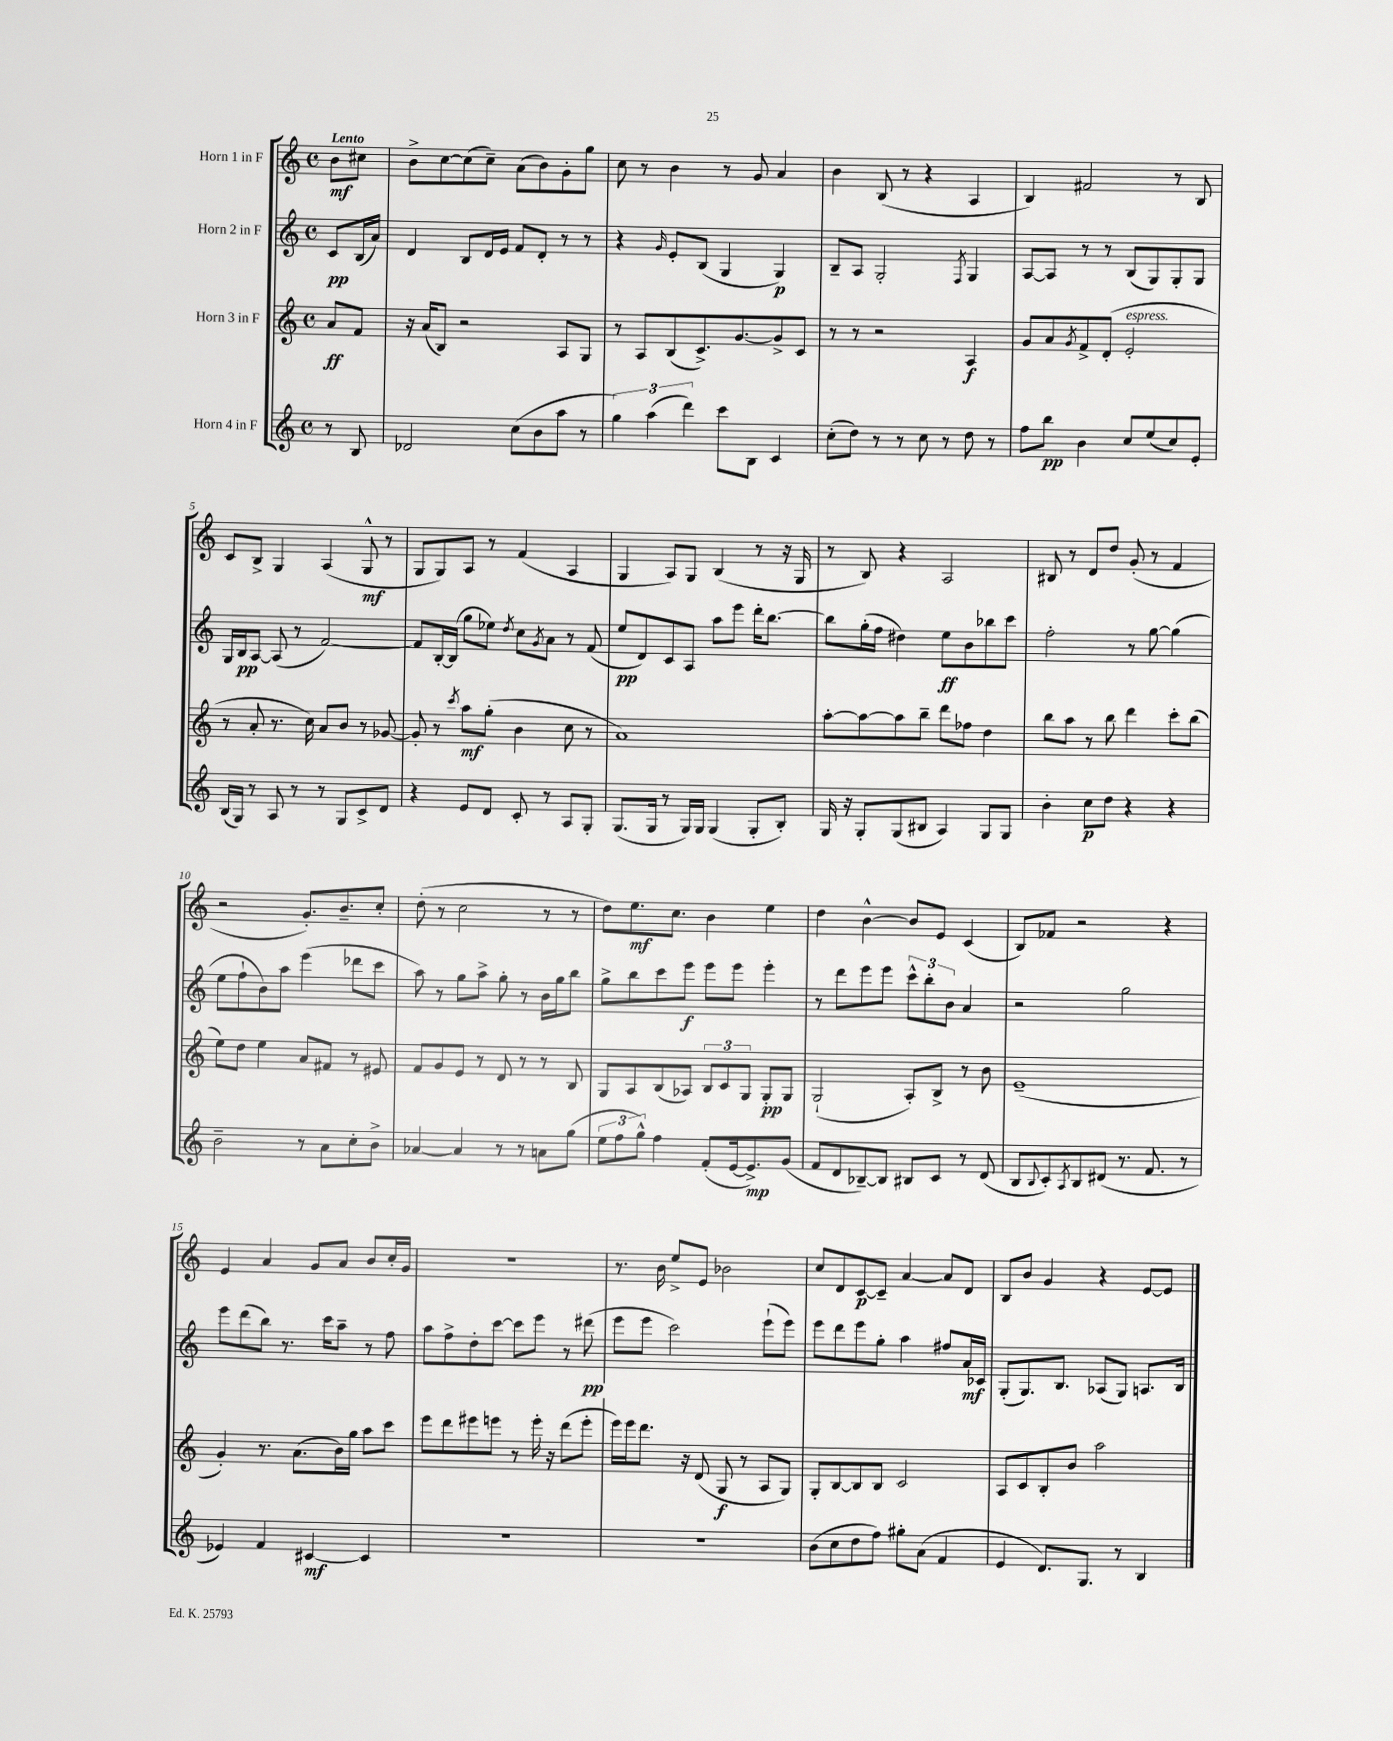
<<
\new StaffGroup <<
\new Staff = "s0" \with { instrumentName = "Horn 1 in F" } {
    \clef treble \key c \major \defaultTimeSignature \time 4/4 \partial 4 \tempo "Lento"
    b'8\mf cis''8 |
    b'8-> c''8~ c''8( c''8--) a'8( b'8) g'8-. g''8 |
    c''8 r8 b'4 r8 g'8 a'4 |
    b'4 b8( r8 r4 a4 |
    b4) fis'2 r8 b8 |
    c'8 b8-> g4 a4( g8-^\mf r8 |
    g8 g8) a8 r8 f'4( a4 |
    g4 a8) g8 b4( r8 r16 g16 |
    r8 b8) r4 a2 |
    bis8 r8 d'8 d''8 g'8-.( r8 f'4 |
    r2 g'8.-.) b'8.-- c''8-. |
    d''8-.( r8 c''2 r8 r8 |
    d''8) e''8.\mf c''8. b'4 e''4 |
    d''4 b'4~-^ b'8 e'8 c'4( |
    b8) fes'8 r2 r4 |
    e'4 a'4 g'8 a'8 b'8 c''16-. g'16 |
    R1 |
    r8. b'16 e''8-> e'8 bes'2 |
    c''8 d'8 c'8~\p c'8-- a'4~ a'8 d'8 |
    b8 b'8 g'4 r4 e'8~ e'8 \bar "|." |
}
\new Staff = "s1" \with { instrumentName = "Horn 2 in F" } {
    \clef treble \key c \major \defaultTimeSignature \time 4/4 \partial 4
    c'8\pp b16( a'16) |
    d'4 b8 d'16 e'16 f'8 d'8-. r8 r8 |
    r4 \grace { g'16 } e'8-. b8( g4 g4\p) |
    b8-- a8 g2-. \acciaccatura { f8 } g4 |
    a8~ a8 r8 r8 b8( g8) g8-. g8 |
    g16 b16\pp a8~ a8( r8 f'2~) |
    f'8 b16~-. b16( g''8 ees''8) \acciaccatura { d''8 } c''8 \acciaccatura { g'8 } a'8 r8 f'8( |
    e''8\pp d'8) c'8 a8 a''8 e'''8 d'''16-. b''8.~ |
    b''8 g''16-.( f''16 dis''4) e''8\ff b'8 bes''8 c'''8 |
    f''2-. r8 g''8~ g''4( |
    e''8 f''8-! b'8) a''8 e'''4( des'''8 c'''8 |
    a''8) r8 g''8 a''8-> g''8-. r8 b'16 g''16 b''8 |
    g''8-> b''8 c'''8 e'''8\f e'''8 e'''8 e'''4-. |
    r8 d'''8 e'''8 e'''8 \tuplet 3/2 { c'''8-^ b''8-. b'8 } a'4 |
    r2 g''2 |
    e'''8 d'''8( b''8) r8. c'''16 a''8-- r8 f''8 |
    a''8 f''8-> d''8-. c'''8~ c'''8 e'''8 r8 dis'''8\pp( |
    e'''8 e'''8 c'''2) e'''8-!( e'''8) |
    e'''8 d'''8 e'''8 g''8-. a''4 fis''8 a'16\mf ces'16 |
    g8-.( g8.) b8. aes8( g8) a8. b16 \bar "|." |
}
\new Staff = "s2" \with { instrumentName = "Horn 3 in F" } {
    \clef treble \key c \major \defaultTimeSignature \time 4/4 \partial 4
    a'8\ff f'8 |
    r16 a'16( b8) r2 a8 g8 |
    r8 a8 b8( c'8.->) g'8.~ g'8-> c'8 |
    r8 r8 r2 a4\f |
    g'8 a'8 \acciaccatura { g'8 } f'8-> d'8-.( e'2-.^\markup { \italic "espress." } |
    r8 a'8-. r8. c''16) a'8 b'8 r8 ges'8~ |
    ges'8-. r8 \acciaccatura { c'''8 } a''8\mf g''8-.( b'4 c''8 r8 |
    a'1) |
    a''8~-. a''8~ a''8 b''8-- d'''8 fes''8 d''4 |
    b''8 a''8 r8 b''8 d'''4 c'''8-. b''8( |
    e''8) d''8 e''4 a'8 fis'8 r8 eis'8 |
    f'8 g'8 e'8 r8 d'8 r8 r8 b8 |
    g8 a8 b8( aes8) \tuplet 3/2 { b8 c'8 g8 } g8-.\pp g8 |
    g2-!( a8-.) b8-> r8 b'8 |
    e'1--( |
    g'4-.) r8. a'8.( b'16) g''16 a''8 c'''8 |
    e'''8 d'''8 eis'''8 e'''8 r8 e'''16-. r16 d'''8( e'''8-. |
    e'''16) e'''16 d'''8. r16 d'8( g8\f r8 a8 g8) |
    g8-. b8~ b8 b8 c'2 |
    a8 c'8 b8-. b'8 a''2 \bar "|." |
}
\new Staff = "s3" \with { instrumentName = "Horn 4 in F" } {
    \clef treble \key c \major \defaultTimeSignature \time 4/4 \partial 4
    r8 b8 |
    des'2 c''8( b'8 a''8 r8 |
    \tuplet 3/2 { g''4) a''4( d'''4) } c'''8 b8 c'4 |
    c''8-.( d''8) r8 r8 c''8 r8 d''8 r8 |
    f''8 b''8\pp b'4 c''8 e''8( c''8) e'8-. |
    b16( g16) r8 a8 r8 r8 g8 c'8-> d'8 |
    r4 e'8 d'8 c'8-. r8 a8 g8-. |
    g8.( g16 r8 g16) g16 g4( g8-. b8-.) |
    g16 r16 g8-. g8( bis8 a4) g8 g8 |
    b'4-. c''8\p d''8 r4 r4 |
    b'2-- r8 a'8 c''8-. b'8-> |
    aes'4~ aes'4 r8 r8 a'8 g''8( |
    \tuplet 3/2 { e''8 f''8 g''8-^) } f''4 f'8-.( e'16~ e'8.->\mp) g'8( |
    f'8 d'8 bes8~--) bes8 bis8 c'8 r8 d'8( |
    b8 \appoggiatura { b8 } c'8-.) \acciaccatura { a8 } b8 dis'8( r8. f'8. r8 |
    ees'4) f'4 cis'4~\mf cis'4 |
    R1 |
    R1 |
    b'8( c''8 d''8 f''8) gis''8-. a'8( f'4 |
    e'4 d'8.) g8. r8 b4 \bar "|." |
}
>>
>>
